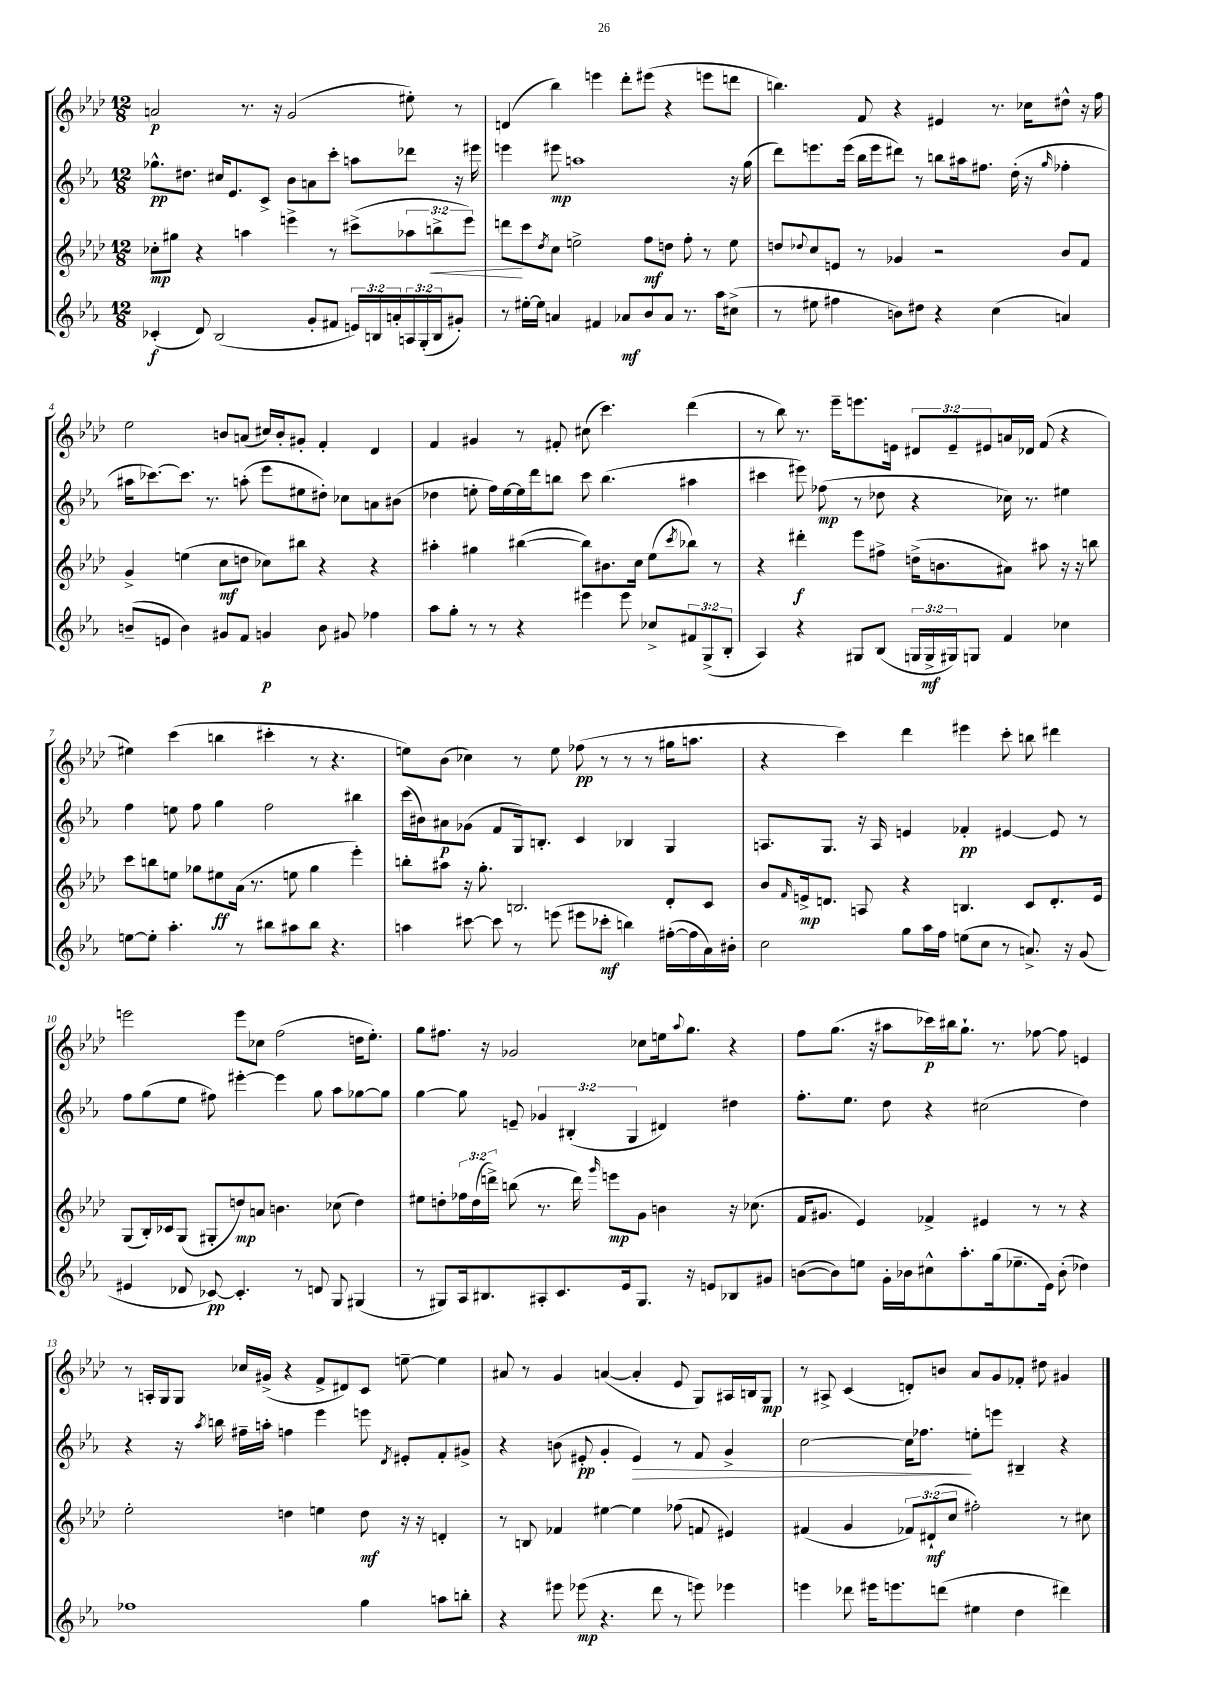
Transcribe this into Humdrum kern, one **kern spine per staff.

**kern	**kern	**kern	**kern
*staff4	*staff3	*staff2	*staff1
*clefG2	*clefG2	*clefG2	*clefG2
*k[b-e-a-]	*k[b-e-a-d-]	*k[b-e-a-]	*k[b-e-a-d-]
*M12/8	*M12/8	*M12/8	*M12/8
(4c-'/	8cc-'\L	8.gg-^^\L	2a/
.	8gg#\J	.	.
.	.	8.dd#\J	.
8d/)	4r	.	.
(2B-/	.	16cc#/LK	.
.	.	8.e-/	.
.	4aa\	.	8.r
.	.	8c^/J	.
.	.	.	16r
.	4eee^\	8b-\L	(2g/
8g'/L	.	8a\	.
8f#/J	8r	8ccc'\J	.
24e/LL)	(8ccc#^\L	8aa\L	.
24B/	.	.	.
24a'/	.	.	.
24A/	12aa-\	8ddd-\J	8ee#'\)
(24G'/	.	.	.
24B/J	12bb^\	.	.
8g#'/J)	.	16r	8r
.	12eee\J)	.	.
.	.	16eee#\	.
=	=	=	=
8r	8ddd\L	4eee\	(4d/
[16ee#'\LL	8ccc\	.	.
16ee#\]JJ	.	.	.
.	8qdd-/	.	.
4a/	8cc\J	8eee#\	4bb-\)
.	2ee^\	1aa	.
4f#/	.	.	4eee\
8a-/L	.	.	8ddd-'\L
8b-/	8ff\L	.	(8eee#\J
8a-/J	8dd\J	.	4r
8.r	8ff'\	.	.
.	8r	.	8eee\L
16aa-\LK	.	.	.
(8cc#^\J	8ee\	16r	8ddd\J
.	.	(16gg\	.
=	=	=	=
8r	8dd/L	8ddd\L)	4.bb\)
.	8qqdd-/	.	.
8ee#\	8cc/	8.eee\	.
4ff#\	8e/J	.	.
.	.	(16eee\Jk	.
.	8r	16bb-\LL	8f/
.	.	16eee\J	.
8b\L)	4g-/	8ddd#\J)	4r
8dd#\J	.	8r	.
4r	2r	8bb\L	4e#/
.	.	16aa#\k	.
.	.	8.ff#\J	.
(4cc\	.	.	8.r
.	.	(16dd'\	.
.	.	16r	16cc-\LK
.	.	16qqgg/	.
4a/)	8b-/L	4ff-'\	8dd#^^\J
.	8f/J	.	16r
.	.	.	16ff\
=	=	=	=
(8b~/L	4g^/	16aa#\LK	2ee-\
.	.	[8.ccc-\)	.
8e/J	.	.	.
4b\)	(4ee\	8.ccc-\]J	.
.	.	8.r	.
8g#/L	8cc\L	.	8b/L
8f/J	8dd\J	(8aa'\	(8a/J
4g/	8cc-\L)	8eee-\L	16cc#/LL)
.	.	.	16b'/J
.	8bb#\J	8ee#\	8g#'/J
8b\	4r	8dd#'\J)	4f'/
8g#/	.	8cc-\L	.
4ff-\	4r	8a\	4d-/
.	.	(8b#\J	.
=	=	=	=
8aa-\L	4aa#'\	4dd-\	4f/
8gg'\J	.	.	.
8r	4gg#\	8ee'\	4g#/
8r	.	16ff\LL)	.
.	.	[16ee\	.
4r	([4bb#\	16ee\]	8r
.	.	16ddd\J	.
.	.	8bb\J	8f#'/
4eee#\	8bb#\]L)	8ccc\	(8cc#\
.	8.b#\	(4.bb\	4.ccc\)
8eee#\	.	.	.
.	16cc\Jk	.	.
8cc-^/L	(8ee-\L	.	.
.	8qccc/	.	.
12f#/	8bb-\J)	4aa#\	(4ddd-\
(12G^/	.	.	.
.	8r	.	.
12B-'/J	.	.	.
=	=	=	=
4A-/)	4r	4ccc#\	8r
.	.	.	8bb-\)
4r	4ddd#'\	8eee#\)	8.r
.	.	(8ff-\	.
.	.	.	16eee-~\LK
8G#/L	8eee-\L	8r	8.eee\
(8B-/J	8ff#^\J	8dd-\	.
.	.	.	16e\Jk
24G/LL	(16dd^\LK	4r	12d#/L
24G^/	.	.	.
.	8.b\	.	.
24G#/J)	.	.	12e~/
8G/J	.	.	.
.	.	.	12e#/
4f/	8a#\J)	16cc-\)	16a/L
.	.	8.r	16d-/JJ
.	8aa#\	.	(8f/
4cc-\	16r	4ee#\	4r
.	16r	.	.
.	8bb\	.	.
=	=	=	=
[8ee\L	8ccc\L	4ff\	4ee#\)
8ee'\]J	8bb\	.	.
4.aa-'\	8ee\J	8ee\	(4ccc\
.	8gg-\L	8ff\	.
.	8ee#\	4gg\	4bb\
8r	(16a-\Jk	.	.
.	8.r	.	.
8bb#\L	.	2ff\	4ccc#'\
8aa#\	8ee\	.	.
8bb#\J	4gg-\	.	8r
4.r	.	.	4.r
.	4eee-'\)	4bb#\	.
=	=	=	=
4aa\	8bb'\L	(16ccc\LL	8ee\L)
.	.	16b#\J)	.
.	8aa#\J	8a#\	(8b-\J
[8ccc#\	16r	(8g-\J	4cc-\)
.	8.gg'\	.	.
8ccc#\]	.	8f/L	.
8r	2.B/	16G/k)	8r
.	.	8.B'/J	.
(8eee\	.	.	8ee\
8eee#\L	.	4c/	(8ff-\
8ccc-'\J	.	.	8r
4bb\)	.	4B-/	8r
.	.	.	8r
([16ff#'\LL	8d-'/L	4G/	16gg#\LK
16ff#\]	.	.	8.aa\J
16a-\)	8c/J	.	.
16b#'\JJ	.	.	.
=	=	=	=
2cc\	8b-/L	8.A/L	4r
.	16qqf/	.	.
.	16e^/k	.	.
.	8.d/J	8.G/J	.
.	.	.	4ccc\)
.	8A/	16r	.
.	.	16A/	.
8gg\L	4r	4e/	4ddd-\
16aa-\L	.	.	.
16ff\JJ	.	.	.
(8ee\L	4.B/	4f-'/	4eee#\
8cc\J	.	.	.
8r	.	[4e#/	8ccc'\
8.a^/)	8c/L	.	8bb\
.	8.d'/	8e#/]	4ddd#\
16r	.	.	.
(8g/	.	8r	.
.	16e/Jk	.	.
=	=	=	=
4e#/	(8G/L	8ff\L	2eee\
.	16B-'/L)	(8gg\	.
.	16c-/J	.	.
8d-/	(8G/J	8ee-\J	.
[8c-/)	8G#'/L	8ff#\)	.
4.c-'/]	8dd/)	[4eee#'\	8eee\L
.	8a/J	.	8cc-\J
.	4.b\	4eee#\]	(2ff\
8r	.	.	.
8d/	.	8gg\	.
8G/	(8cc-\	8aa-\L	.
(4G#/	4dd\)	[8gg-\	16dd\LK
.	.	.	8.ee-'\J)
.	.	8gg-\]J	.
=	=	=	=
8r	8ee#\L	[4gg\	8gg\L
8G#/L)	8dd'\	.	8.ff#\J
16A-/k	24ff-\L	8gg\]	.
.	(24dd\	.	.
8.B#/	.	.	16r
.	24ddd^\JJ)	.	.
.	(8bb\	8e~/	2g-/
8A#'/	8.r	6g-/	.
8.c/	.	.	.
.	.	(6B#'/	.
.	16ddd\)	.	.
.	16qqggg/	.	.
.	8eee\L	.	.
16e-/k	.	.	.
.	.	6G/	.
8.G#/J	8g\J	.	8cc-\L
.	4b\	4d#/)	16ee\k
.	.	.	8qqaa-/
16r	.	.	8.gg\J
8e/L	.	.	.
8B-/	16r	4dd#\	4r
.	(8.cc-\	.	.
8g#/J	.	.	.
=	=	=	=
([8b\L	16f/LK	8.ff'\L	8ff\L
.	8.g#/J	.	.
8b\])	.	.	(8.gg\J
.	.	8.ee-\J	.
8ee\J	4e-/)	.	.
.	.	.	16r
16g'\LL	.	8dd\	8aa#\L
16b-\J	.	.	.
8cc#^^\	4f-^/	4r	16ccc-\L)
.	.	.	16bb#\J
8.aa-'\	.	.	8.gg`\J
.	4e#/	(2cc#\	.
(16gg\k	.	.	8.r
8.ee-~\	.	.	.
.	8r	.	[8ff-\
16e-\Jk)	.	.	.
(8b-'\	8r	.	8ff-\]
4dd-\)	4r	4dd\)	4e/
=	=	=	=
1ff-	2ee-'\	4r	8r
.	.	.	16A'/LL
.	.	.	16G/J
.	.	16r	8G/J
.	.	8qaa-/	.
.	.	16bb\	.
.	.	16ff#~\LL	16cc-/LL
.	.	16aa'\JJ	(16g#^/JJ
.	4dd\	4ff\	4r
.	4ee\	4eee-\	8f^/L
.	.	.	8d#/)
4gg\	8dd\	8eee\	8c/J
.	.	8qd/	.
.	16r	8e#'/L	[8ee~\
.	16r	.	.
8aa\L	4d'/	8f'/	4ee\]
8bb'\J	.	8g#^/J	.
=	=	=	=
4r	8r	4r	8a#/
.	8B/	.	8r
8eee#\	4f-/	(8b\	4g/
(8eee-\	.	8e#'/	.
4.r	[4ee#\	4g'/	([4a/
.	4ee#\]	4e#/)	4a'/]
8ddd\	.	.	.
8r	(8ff-\	8r	8e-/
8eee\)	8f/	8f/	8G/L)
4eee-\	4e#/)	4g^/	16A#/L
.	.	.	16B/J
.	.	.	8G/J
=	=	=	=
4eee\	(4f#/	[2cc\	8r
.	.	.	8A#^/
8ddd-\	4g/	.	(4c/
16eee#\LK	.	.	.
8.eee\	.	.	.
.	12f-/L)	16cc\]LK	8d'/L)
.	.	8.ff-\J	.
.	(12d#`/	.	.
(8ddd\J	.	.	8b/J
.	12cc/J	.	.
4ee#\	2ff#'\)	8ee'\L	8a-/L
.	.	8eee\J	8g/
4dd\	.	4B#~/	8f-'/J
.	.	.	8dd#\
4ddd#\)	8r	4r	4g#/
.	8cc#\	.	.
==	==	==	==
*-	*-	*-	*-
